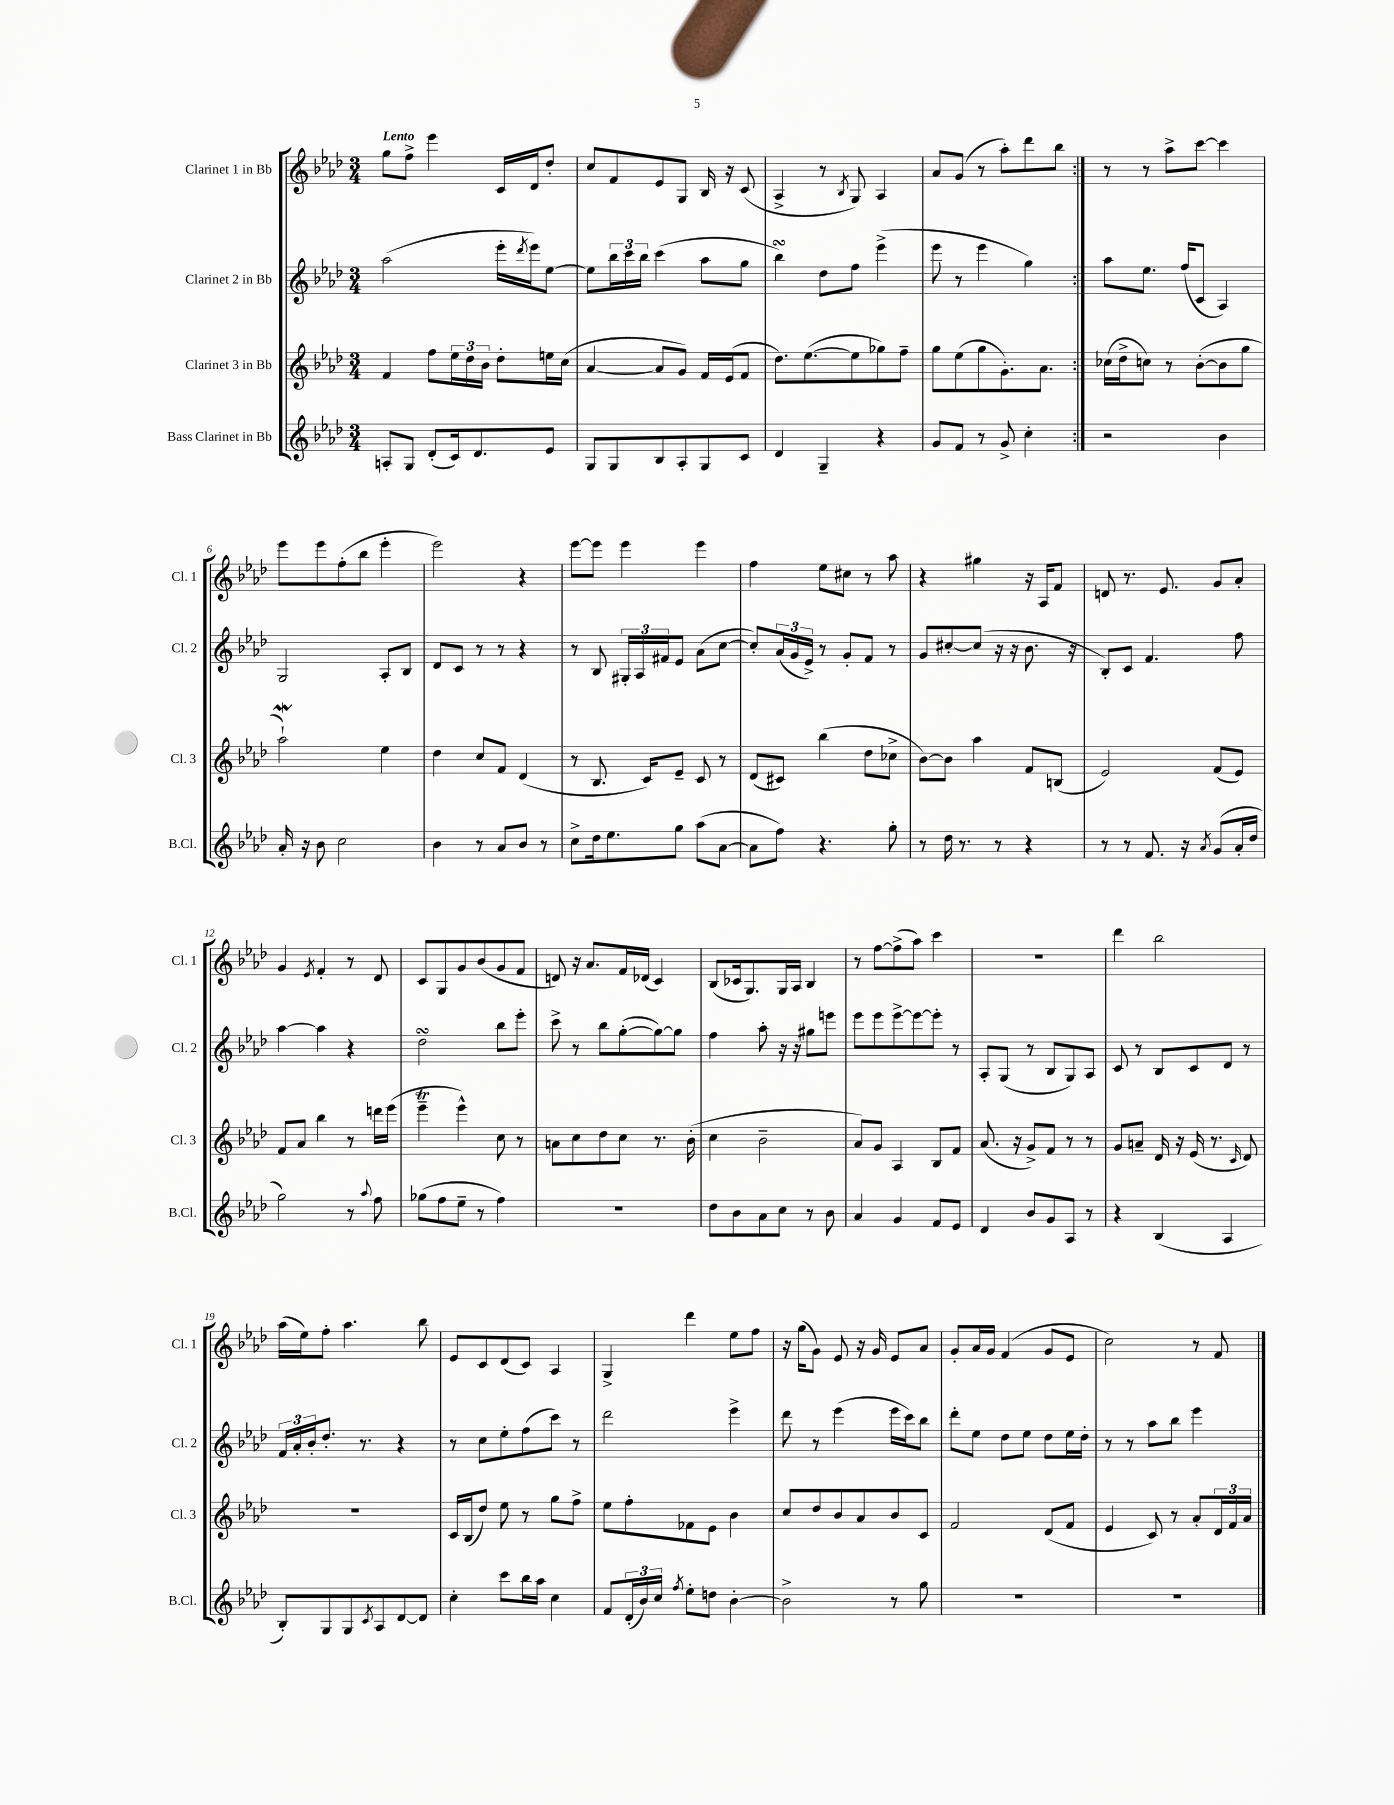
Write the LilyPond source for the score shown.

<<
\new StaffGroup <<
\new Staff = "s0" \with { instrumentName = "Clarinet 1 in Bb" shortInstrumentName = "Cl. 1" } {
    \clef treble \key aes \major \numericTimeSignature \time 3/4 \tempo "Lento"
    \repeat volta 2 { g''8 f''8-> ees'''4 c'16 des'16 des''8-. |
    c''8 f'8 ees'8 g8 bes16 r16 c'8( |
    aes4-> r8 \acciaccatura { bes8 } g8) aes4 |
    aes'8 g'8( r8 aes''8-.) des'''8 bes''8 | }
    r8 r8 aes''8-> c'''8~ c'''4 |
    ees'''8 ees'''8 f''8-.( bes''8 ees'''4-. |
    ees'''2) r4 |
    ees'''8~ ees'''8 ees'''4 ees'''4 |
    f''4 ees''8 cis''8 r8 aes''8 |
    r4 gis''4 r16 aes16 f'8 |
    d'8 r8. ees'8. g'8 aes'8-. |
    g'4 \acciaccatura { ees'8 } f'4-. r8 des'8 |
    c'8 g8 g'8 bes'8( g'8 f'8 |
    d'8) r16 aes'8. f'16 des'16( c'4) |
    bes8( ces'16 g8.) g16 aes16 bes4 |
    r8 f''8~ f''8->( aes''8) c'''4 |
    R2. |
    des'''4 bes''2 |
    aes''16( ees''16) f''8-. aes''4. bes''8 |
    ees'8 c'8 des'8( c'8) aes4 |
    g4-> des'''4 ees''8 f''8 |
    r16 g''16( g'8) ees'8 r16 g'16 ees'8 aes'8 |
    g'8-. aes'16 g'16 f'4( g'8 ees'8 |
    c''2) r8 f'8 \bar "|." |
}
\new Staff = "s1" \with { instrumentName = "Clarinet 2 in Bb" shortInstrumentName = "Cl. 2" } {
    \clef treble \key aes \major \numericTimeSignature \time 3/4
    \repeat volta 2 { aes''2( ees'''16-. \acciaccatura { des'''8 } ees'''16) ees''8~ |
    ees''8 \tuplet 3/2 { bes''16 c'''16 bes''16 } c'''4( aes''8 g''8 |
    bes''4\turn) des''8 f''8 ees'''4->( |
    ees'''8 r8 ees'''4 g''4) | }
    aes''8 ees''8. f''16( c'8 aes4) |
    g2 aes8-. bes8 |
    des'8 c'8 r8 r8 r4 |
    r8 bes8 \tuplet 3/2 { gis16-. aes16 fis'16 } ees'8 aes'8( c''8~ |
    c''8-.) \tuplet 3/2 { aes'16( g'16 ees'16->) } r8 g'8-. f'8 r8 |
    g'8 cis''8~-. cis''8( r16 r16 bes'8. r16 |
    bes8-.) c'8 f'4. f''8 |
    aes''4~ aes''4 r4 |
    des''2\turn bes''8 ees'''8-. |
    c'''8-> r8 bes''8 g''8~-.( g''8~) g''8 |
    f''4 aes''8-. r16 r16 gis''8 e'''8 |
    ees'''8 ees'''8 ees'''8~-> ees'''8~ ees'''8-. r8 |
    aes8-. g8( r8 bes8 g8) aes8 |
    c'8 r8 bes8 c'8 des'8 r8 |
    \tuplet 3/2 { f'16 aes'16-. bes'16-. } des''8.-. r8. r4 |
    r8 c''8 ees''8-. f''8( c'''8) r8 |
    des'''2 ees'''4-> |
    des'''8 r8 ees'''4( ees'''16 c'''16) bes''8 |
    des'''8-. ees''8 des''8 ees''8 des''8 ees''16 des''16-. |
    r8 r8 aes''8 bes''8 ees'''4 \bar "|." |
}
\new Staff = "s2" \with { instrumentName = "Clarinet 3 in Bb" shortInstrumentName = "Cl. 3" } {
    \clef treble \key aes \major \numericTimeSignature \time 3/4
    \repeat volta 2 { f'4 f''8 \tuplet 3/2 { ees''16 des''16 bes'16 } des''8-. e''16 c''16( |
    aes'4~ aes'8 g'8) f'16 ees'16( f'8 |
    des''8.) ees''8.~( ees''8 ges''8) f''8-- |
    g''8 ees''8( g''8 g'8.-.) aes'8. | }
    ces''16( des''16-> c''8) r8 bes'8~-.( bes'8 g''8 |
    aes''2-!\mordent) ees''4 |
    des''4 c''8 f'8 des'4( |
    r8 bes8. c'16) ees'8-- c'8 r8 |
    des'8( cis'8) bes''4( des''8 ces''8-> |
    bes'8~) bes'8 aes''4 f'8 b8( |
    ees'2) f'8( ees'8) |
    f'8 aes'8 bes''4 r8 d'''16 ees'''16( |
    ees'''4--\trill ees'''4-^) c''8 r8 |
    a'8 c''8 des''8 c''8 r8. bes'16-.( |
    c''4 bes'2-- |
    aes'8) g'8 aes4 bes8 f'8 |
    aes'8.( r16 g'8->) f'8 r8 r8 |
    g'8 a'8-- des'16 r16 ees'16( r8. \grace { c'16 } des'8) |
    R2. |
    c'16 bes16( des''8) ees''8 r8 g''8 f''8-> |
    ees''8 f''8-. fes'8 ees'8 bes'4 |
    c''8 des''8 bes'8 aes'8 bes'8 c'8 |
    f'2 des'8( f'8 |
    ees'4 c'8) r8 aes'8-. \tuplet 3/2 { des'16 f'16 aes'16 } \bar "|." |
}
\new Staff = "s3" \with { instrumentName = "Bass Clarinet in Bb" shortInstrumentName = "B.Cl." } {
    \clef treble \key aes \major \numericTimeSignature \time 3/4
    \repeat volta 2 { a8-. g8 des'8-.( c'16) des'8. ees'8 |
    g8 g8 bes8 aes8-. g8 c'8 |
    des'4 g4-- r4 |
    g'8 f'8 r8 g'8-> c''4-. | }
    r2 bes'4 |
    aes'16-. r16 bes'8 c''2 |
    bes'4 r8 aes'8 bes'8 r8 |
    c''8-> des''16 ees''8. g''8 aes''8( aes'8~ |
    aes'8 f''8) r4. g''8-. |
    r8 des''16 r8. r8 r4 |
    r8 r8 f'8. r16 \acciaccatura { aes'8 } g'8( aes'16-. des''16 |
    g''2) r8 \appoggiatura { aes''8 } f''8 |
    ges''8( f''8 ees''8-- r8 f''4) |
    R2. |
    des''8 bes'8 aes'8 c''8 r8 bes'8 |
    aes'4 g'4 f'8 ees'8 |
    des'4 bes'8 g'8 aes8 r8 |
    r4 bes4( aes4 |
    bes8-.) g8 g8 \acciaccatura { c'8 } aes8 des'8~ des'8 |
    c''4-. c'''8 bes''16 aes''16 c''4 |
    f'8 \tuplet 3/2 { des'16-.( bes'16) c''16 } \acciaccatura { f''8 } ees''8-. d''8 bes'4~-. |
    bes'2-> r8 g''8 |
    R2. |
    R2. \bar "|." |
}
>>
>>
